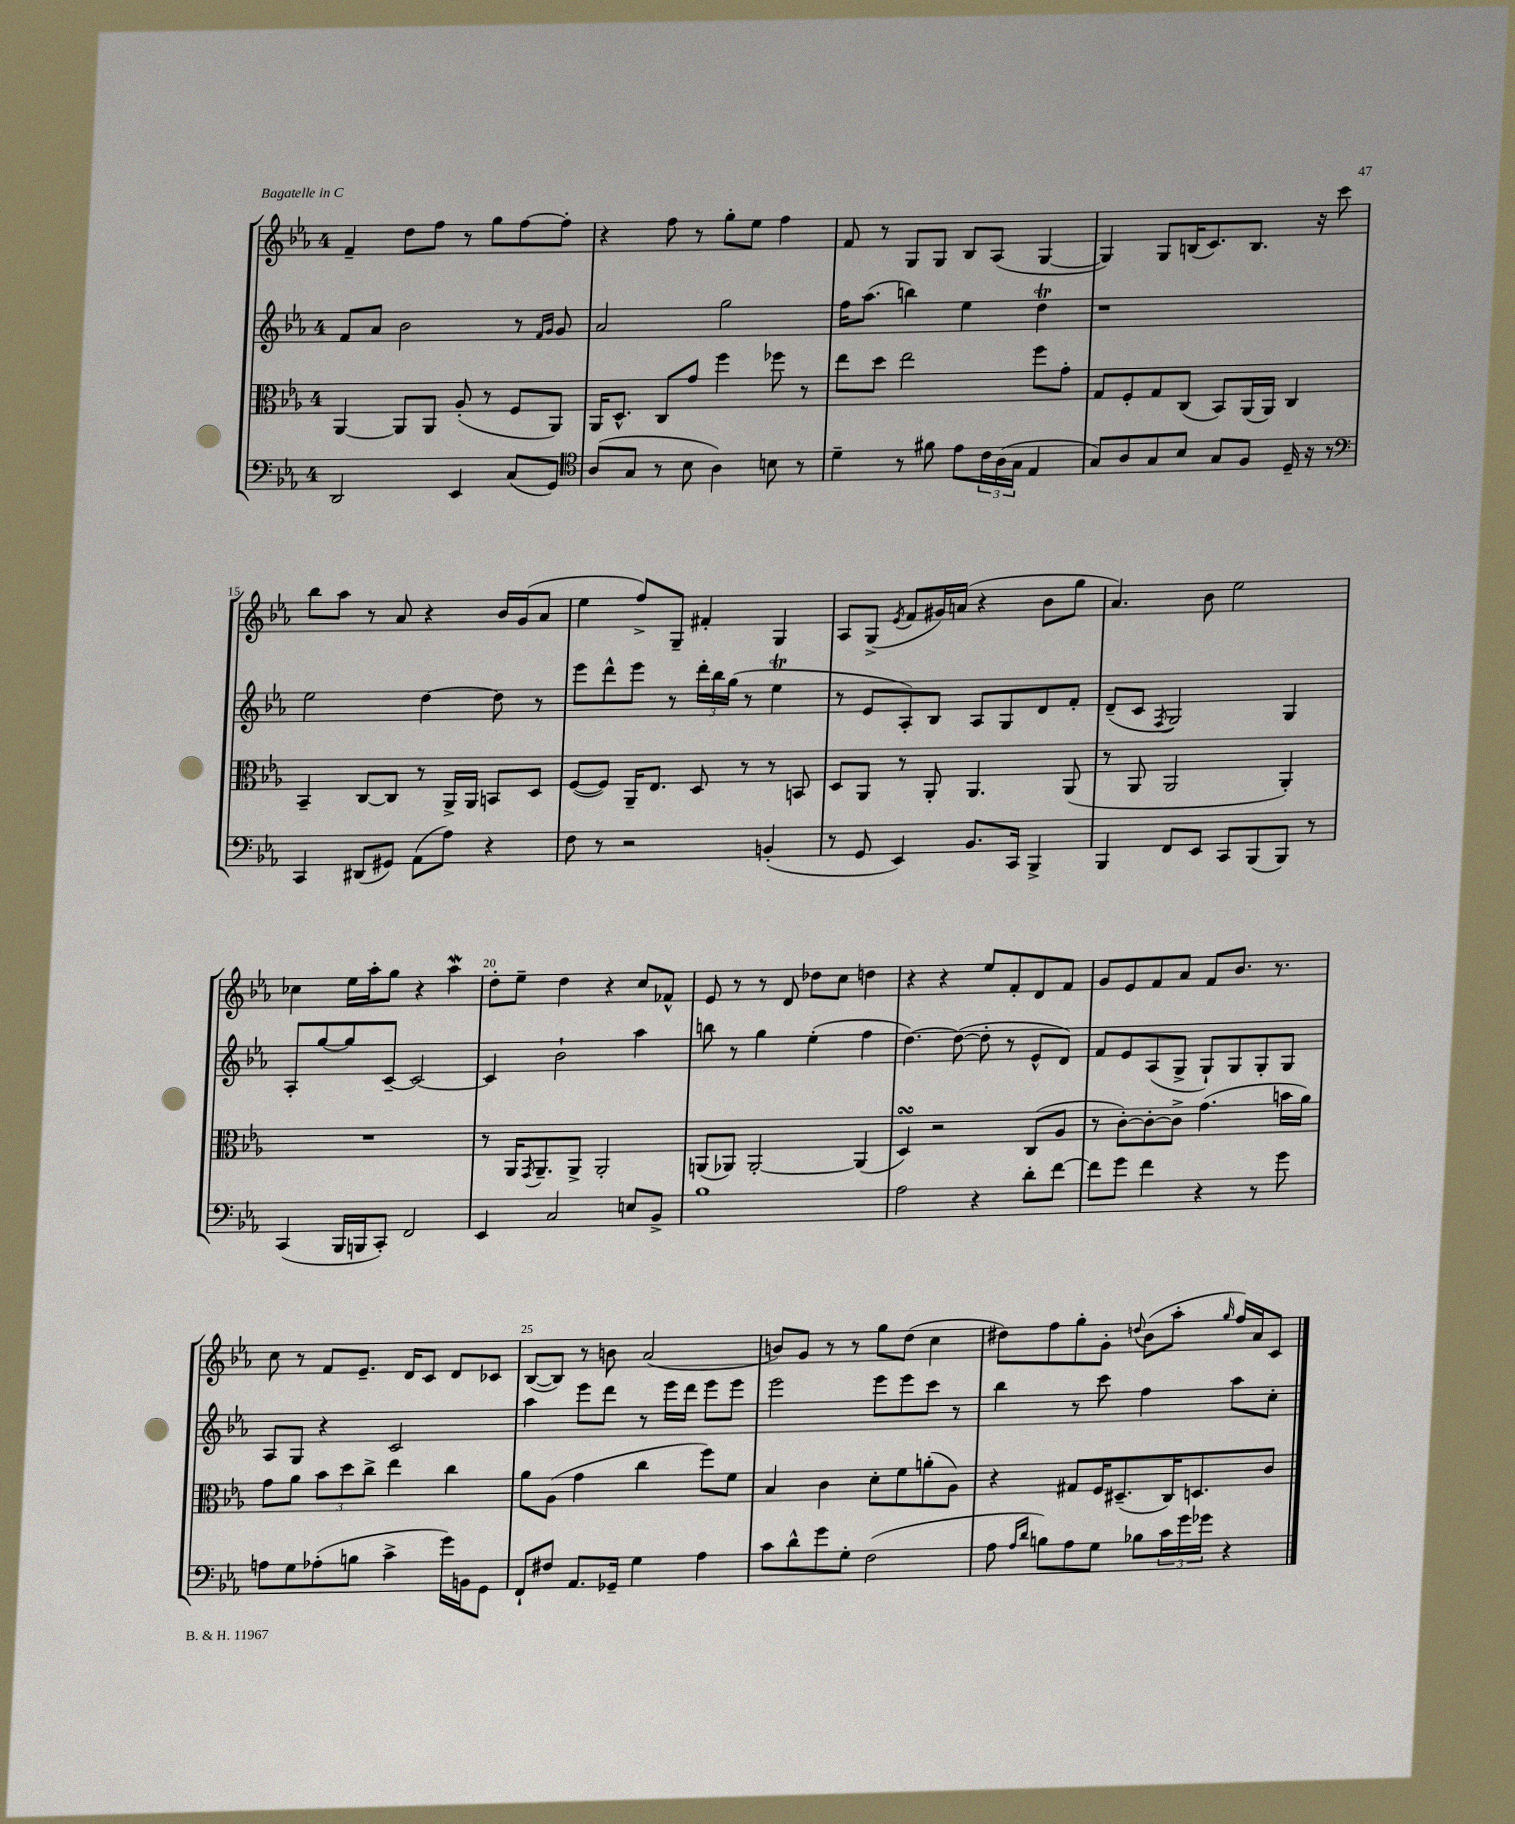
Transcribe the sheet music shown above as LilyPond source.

<<
\new StaffGroup <<
\new Staff = "s0" {
    \clef treble \key ees \major \once \override Staff.TimeSignature.style = #'single-digit \time 4/4
    f'4-- d''8 f''8 r8 g''8 f''8~ f''8-. |
    r4 f''8 r8 g''8-. ees''8 f''4 |
    f'8 r8 g8 g8 bes8 aes8( g4~ |
    g4) g8 b16( c'8.) b8. r16 c'''8 |
    bes''8 aes''8 r8 aes'8 r4 bes'16 g'16( aes'8 |
    ees''4 f''8->) g8-- fis'4-. g4 |
    aes8 g8->( \acciaccatura { ees'8 } f'8 gis'16) a'16( r4 bes'8 g''8 |
    aes'4.) bes'8 ees''2 |
    ces''4 ees''16 aes''16-. g''8 r4 aes''4\mordent |
    d''8-. ees''8-- d''4 r4 c''8 fes'8-^ |
    ees'8 r8 r8 d'8 des''8 c''8 d''4 |
    r4 r4 ees''8 f'8-. d'8 f'8 |
    g'8 ees'8 f'8 aes'8 f'8 bes'8. r8. |
    c''8 r8 f'8 ees'8.-- d'16 c'8 d'8 ces'8 |
    bes8~( bes8) r8 b'8 aes'2( |
    b'8) g'8 r8 r8 g''8 d''8( c''4 |
    dis''8) f''8 g''8-. g'8-. \appoggiatura { d''8 } bes'8( aes''8-. \grace { g''16 } f''16) aes'16 c'8 \bar "|." |
}
\new Staff = "s1" {
    \clef treble \key ees \major \once \override Staff.TimeSignature.style = #'single-digit \time 4/4
    f'8 aes'8 bes'2 r8 \grace { f'16 g'16 } g'8 |
    aes'2 g''2 |
    f''16 aes''8.( b''4) ees''4 d''4\trill |
    r1 |
    ees''2 d''4~ d''8 r8 |
    ees'''8 d'''8-^ ees'''8 r8 \tuplet 3/2 { d'''16-. bes''16 g''16( } r8 ees''4\trill |
    r8 ees'8 aes8-.) bes8 aes8 g8 d'8 f'8-. |
    d'8--( c'8 \acciaccatura { f8 } g2) g4 |
    aes8-. g''8~ g''8 c'8~-- c'2~ |
    c'4 bes'2-! aes''4 |
    b''8 r8 g''4 ees''4-.( f''4 |
    d''4.~) d''8~( d''8-. r8 ees'8-^ d'8) |
    f'8 ees'8 aes8( g8-> g8-!) g8 g8-. g8 |
    aes8 g8 r4 c'2 |
    aes''4 ees'''8 d'''8 r8 ees'''16 d'''16 ees'''8 ees'''8 |
    ees'''2 ees'''8 ees'''8 c'''8 r8 |
    bes''4 r8 c'''8 f''4 aes''8 c''8-. \bar "|." |
}
\new Staff = "s2" {
    \clef alto \key ees \major \once \override Staff.TimeSignature.style = #'single-digit \time 4/4
    aes,4~ aes,8 aes,8 aes8-.( r8 f8 aes,8) |
    aes,16 d8.-^ c8 g'8 f''4 fes''8 r8 |
    ees''8 d''8 ees''2 f''8 g'8-. |
    g8 f8-. g8 c8( bes,8) aes,16( aes,16) c4 |
    bes,4-- c8~ c8 r8 aes,16-> aes,16 b,8 d8 |
    f8~( f8) aes,16-- ees8. d8 r8 r8 b,8 |
    d8 aes,8 r8 aes,8-. aes,4. aes,8( |
    r8 aes,8 aes,2 aes,4-.) |
    R1 |
    r8 aes,16 \acciaccatura { g,8 } aes,8.-- aes,8-> aes,2-. |
    a,8( aes,8) aes,2~-. aes,4( |
    d4\turn) r2 c8( aes8 |
    r8 c'8~-.) c'8~-. c'8-> g'4.( b'16 aes'16) |
    g'8 aes'8 \tuplet 3/2 { bes'8 d''8 c''8-> } ees''4 c''4 |
    aes'8 aes8( g'4 c''4 f''8) f'8 |
    bes4 c'4 d'8-. f'8 a'8-.( aes8) |
    r4 gis8 f16 dis8.--( c16) d8. c'8 \bar "|." |
}
\new Staff = "s3" {
    \clef bass \key ees \major \once \override Staff.TimeSignature.style = #'single-digit \time 4/4
    d,2 ees,4 c8( g,8) |
    \clef tenor aes8( g8 r8 bes8 aes4) b8 r8 |
    d'4-- r8 fis'8 ees'8 \tuplet 3/2 { c'16 aes16( g16 } ees4 |
    g8) aes8 g8 bes8 g8 f8 d16-- r16 r8 |
    \clef bass c,4 dis,8( gis,8) aes,8( aes8) r4 |
    f8 r8 r2 b,4-.( |
    r8 g,8 ees,4) bes,8. c,16 bes,,4-> |
    bes,,4 f,8 ees,8 c,8 bes,,8( bes,,8) r8 |
    c,4( bes,,16 b,,16 c,8-.) f,2 |
    ees,4 c2 e8 bes,8-> |
    bes1 |
    aes2 r4 d'8-. f'8~ |
    f'8 g'8 f'4 r4 r8 g'8 |
    a8 g8 aes8-.( b8 c'4-> g'16) b,16 g,8 |
    f,8-! fis8 aes,8. ges,16-- g4 aes4 |
    c'8 d'8-^ g'8 g8-. f2( |
    aes8 \grace { aes16 d'16 } b8) aes8 g8 bes8 \tuplet 3/2 { c'16 g'16 ges'16 } r4 \bar "|." |
}
>>
>>
\layout { \context { \Score currentBarNumber = #11 \override BarNumber.break-visibility = ##(#f #t #t) barNumberVisibility = #(every-nth-bar-number-visible 5) } }
